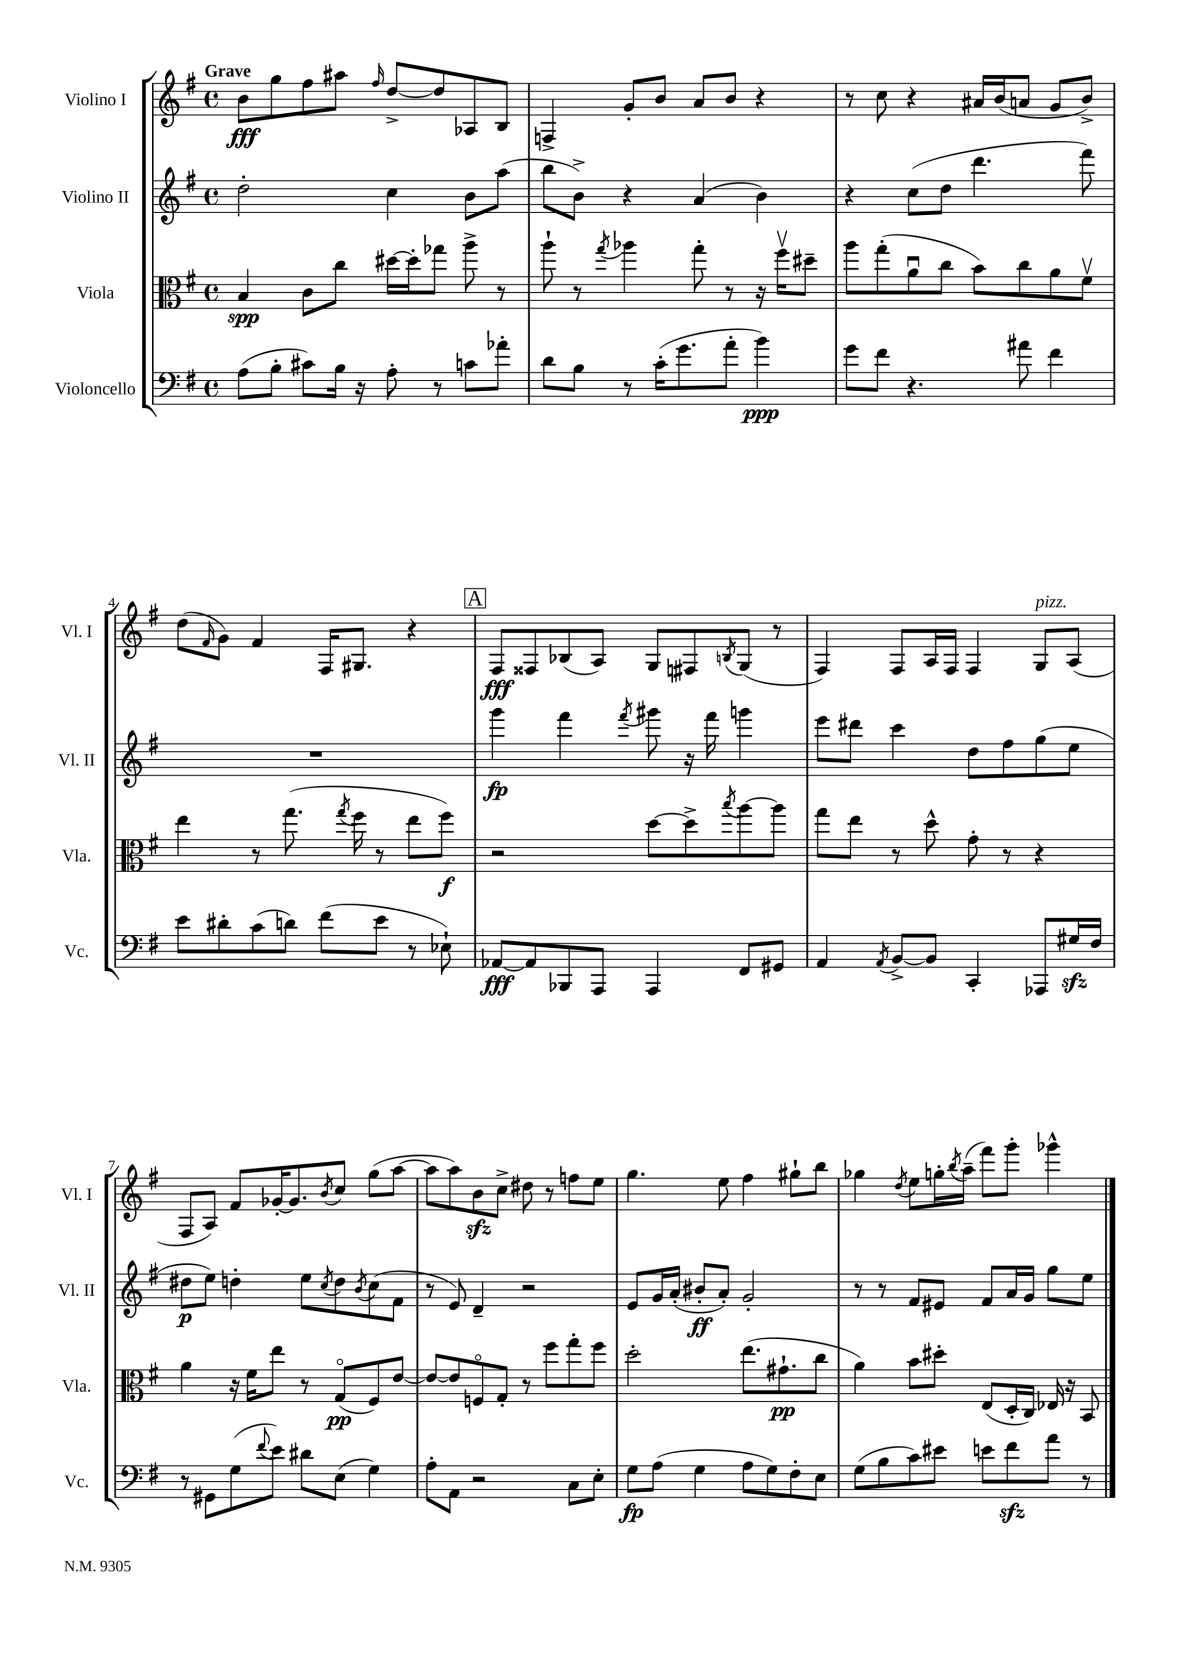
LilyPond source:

<<
\new StaffGroup <<
\new Staff = "s0" \with { instrumentName = "Violino I" shortInstrumentName = "Vl. I" } {
    \clef treble \key g \major \defaultTimeSignature \time 4/4 \tempo "Grave"
    b'8\fff g''8 fis''8 ais''8 \grace { fis''16 } d''8~-> d''8 aes8 b8 |
    f4-> g'8-. b'8 a'8 b'8 r4 |
    r8 c''8 r4 ais'16 b'16( a'8 g'8 b'8->) |
    d''8( \grace { fis'16 } g'8) fis'4 fis16 gis8. r4 |
    \mark \markup { \box "A" } fis8\fff fisis8 bes8( a8) g8 fis8 \acciaccatura { b8 } g8( r8 |
    fis4) fis8 a16 fis16 fis4 g8^\markup { \italic "pizz." } a8( |
    fis8 a8) fis'8 ges'16~-. ges'8. \acciaccatura { b'8 } c''8 g''8( a''8~ |
    a''8 a''8) b'8\sfz c''8-> dis''8 r8 f''8 e''8 |
    g''4. e''8 fis''4 gis''8-! b''8 |
    ges''4 \acciaccatura { d''8 } e''8 g''16-. \acciaccatura { b''8 } a''16--( fis'''8) g'''8-. ges'''4-^ \bar "|." |
}
\new Staff = "s1" \with { instrumentName = "Violino II" shortInstrumentName = "Vl. II" } {
    \clef treble \key g \major \defaultTimeSignature \time 4/4
    d''2-. c''4 b'8 a''8( |
    b''8 b'8->) r4 a'4( b'4) |
    r4 c''8( d''8 d'''4. fis'''8) |
    R1 |
    \mark \markup { \box "A" } g'''4\fp fis'''4 \acciaccatura { fis'''8 } gis'''8 r16 fis'''16 g'''4 |
    e'''8 dis'''8 c'''4 d''8 fis''8 g''8( e''8 |
    dis''8\p e''8) d''4-. e''8 \acciaccatura { c''8 } d''8 \acciaccatura { b'8 } c''8( fis'8 |
    r8 e'8) d'4-- r2 |
    e'8 g'16 a'16-.( bis'8-.\ff a'8-.) g'2-. |
    r8 r8 fis'8 eis'8 fis'8 a'16 g'16 g''8 e''8 \bar "|." |
}
\new Staff = "s2" \with { instrumentName = "Viola" shortInstrumentName = "Vla." } {
    \clef alto \key g \major \defaultTimeSignature \time 4/4
    b4\spp c'8 c''8 dis''16~ dis''16-. ges''8 a''8-> r8 |
    a''8-! r8 \acciaccatura { g''8 } aes''4 g''8-. r8 r16 fis''16\upbow dis''8-- |
    a''8 g''8-.( a'8\downbow c''8 b'8) c''8 a'8 fis'8\upbow |
    e''4 r8 g''8.( \acciaccatura { g''8 } fis''16 r8 e''8 fis''8\f) |
    \mark \markup { \box "A" } r2 d''8~ d''8-> \acciaccatura { b''8 } a''8~ a''8 |
    g''8 e''8 r8 d''8-^ g'8-. r8 r4 |
    a'4 r16 fis'16 e''8 r8 g8\flageolet\pp( fis8) e'8~ |
    e'8~ e'8 f8\flageolet g8-. r8 fis''8 g''8-. fis''8 |
    d''2-. e''8.( gis'8.-!\pp c''8 |
    a'4) b'8 dis''8-. e8( d16-. c16) ees16 r16 b,8 \bar "|." |
}
\new Staff = "s3" \with { instrumentName = "Violoncello" shortInstrumentName = "Vc." } {
    \clef bass \key g \major \defaultTimeSignature \time 4/4
    a8( b8-. cis'8) b16 r16 a8-. r8 c'8 aes'8-. |
    d'8 b8 r8 c'16-.( g'8. a'8-. b'4\ppp) |
    g'8 fis'8 r4. ais'8 fis'4 |
    e'8 dis'8-. c'8( d'8) fis'8( e'8 r8 ees8-!) |
    \mark \markup { \box "A" } aes,8~\fff aes,8 bes,,8 a,,8 a,,4 fis,8 gis,8 |
    a,4 \acciaccatura { a,8 } b,8~-> b,8 c,4-. aes,,8 gis16\sfz fis16 |
    r8 gis,8 g8( \appoggiatura { fis'8 } e'8) dis'8 e8( g4) |
    a8-. a,8 r2 c8 e8-. |
    g8\fp a8( g4 a8 g8) fis8-. e8 |
    g8( b8 c'8) eis'8 e'8 fis'8\sfz a'8 r8 \bar "|." |
}
>>
>>
